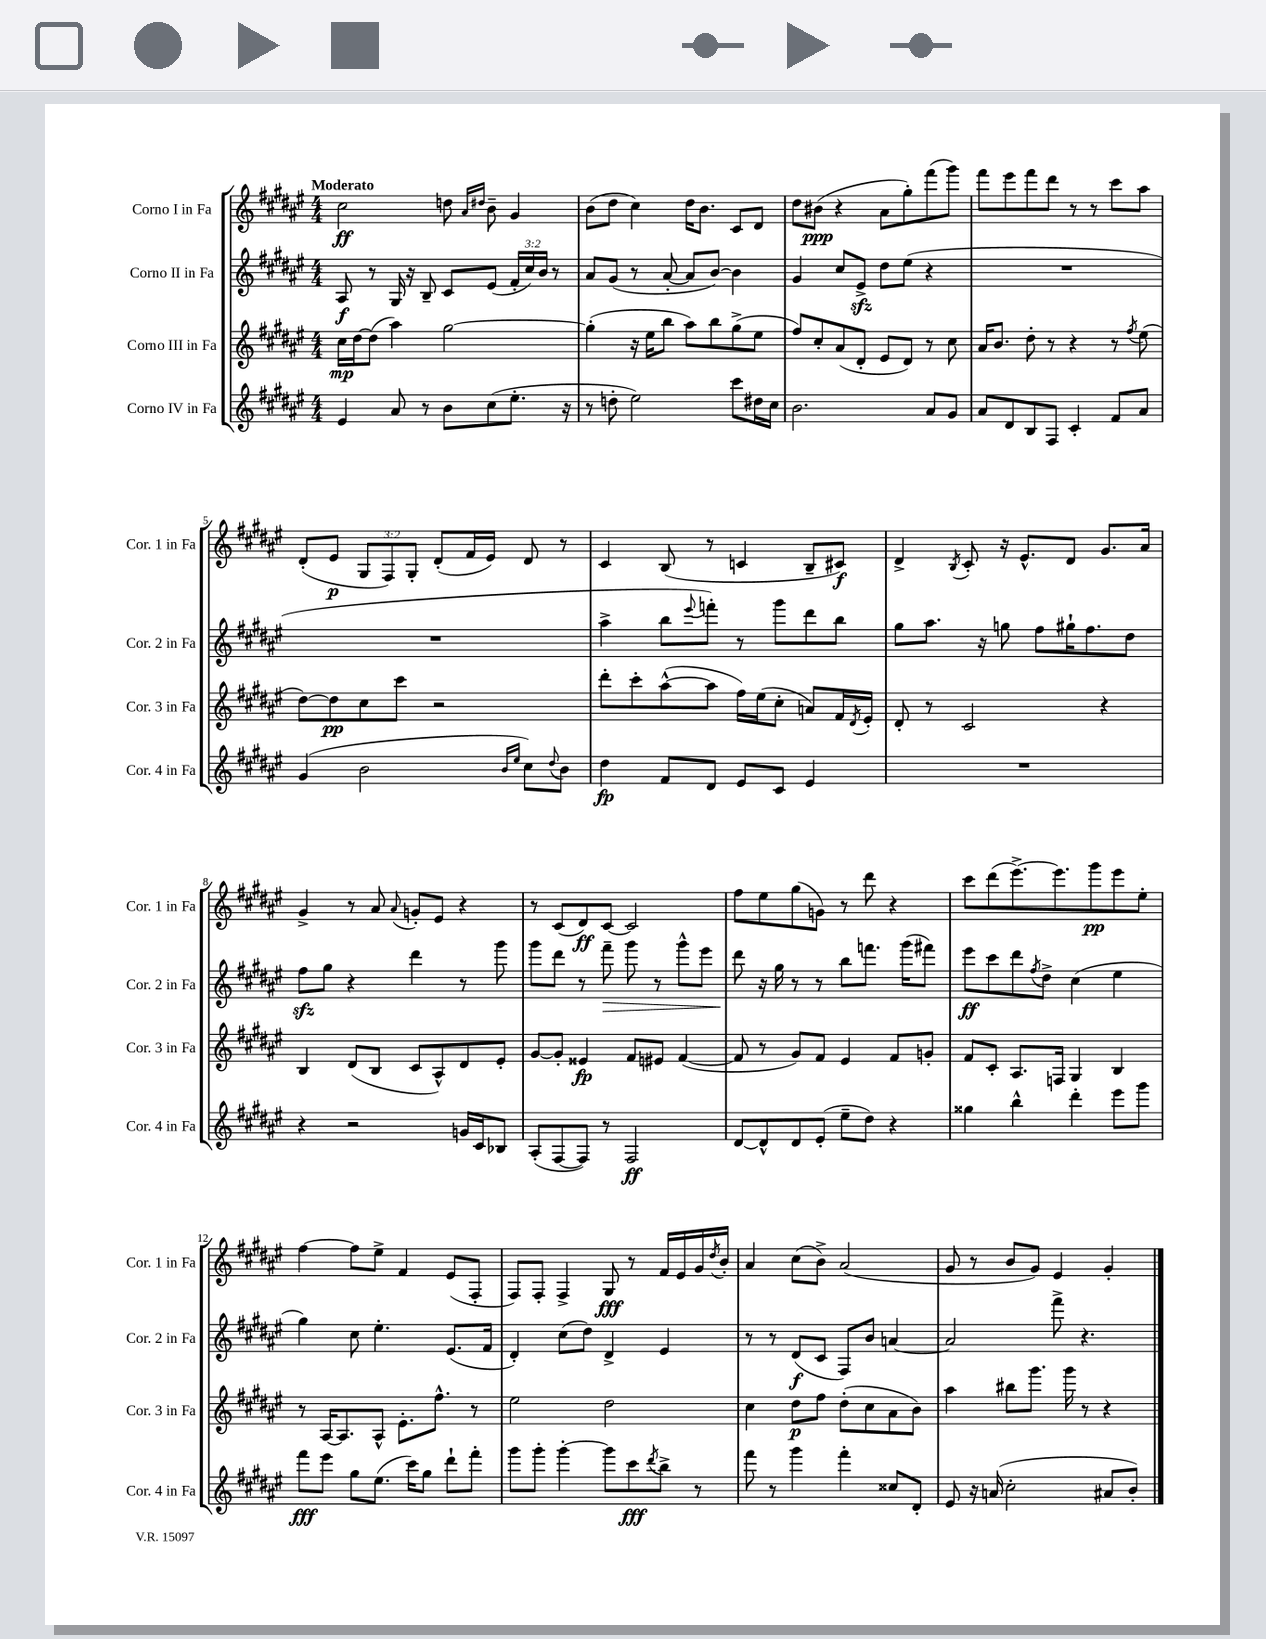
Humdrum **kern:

**kern	**dynam	**kern	**dynam	**kern	**dynam	**kern	**dynam
*part4	*part4	*part3	*part3	*part2	*part2	*part1	*part1
*staff4	*staff4	*staff3	*staff3	*staff2	*staff2	*staff1	*staff1
*I"Corno IV in Fa	*	*I"Corno III in Fa	*	*I"Corno II in Fa	*	*I"Corno I in Fa	*
*I'Cor. 4 in Fa	*	*I'Cor. 3 in Fa	*	*I'Cor. 2 in Fa	*	*I'Cor. 1 in Fa	*
*clefG2	*	*clefG2	*	*clefG2	*	*clefG2	*
*k[f#c#g#d#a#e#]	*	*k[f#c#g#d#a#e#]	*	*k[f#c#g#d#a#e#]	*	*k[f#c#g#d#a#e#]	*
*M4/4	*	*M4/4	*	*M4/4	*	*M4/4	*
=1	=1	=1	=1	=1	=1	=1	=1
!	!	!	!	!	!	!LO:TX:a:B:t=Moderato	!
4e#/	.	16cc#\LL	mp	8A#/	f	2cc#\	ff
.	.	[16dd#\J	.	.	.	.	.
.	.	(8dd#\J]	.	8r	.	.	.
8a#/	.	4aa#\)	.	16G#/	.	.	.
.	.	.	.	16r	.	.	.
8r	.	.	.	8B~/	.	.	.
8b\L	.	[2gg#\	.	8c#/L	.	8ddn\	.
.	.	.	.	.	.	16qqa#/LL	.
.	.	.	.	.	.	16qqdd#X/JJ	.
(8cc#\	.	.	.	(8e#/J	.	8b~\	.
8.ee#'\J	.	.	.	24f#'/LL	.	4g#/	.
.	.	.	.	24cc#/)	.	.	.
.	.	.	.	24b/JJ	.	.	.
.	.	.	.	8r	.	.	.
16r	.	.	.	.	.	.	.
=2	=2	=2	=2	=2	=2	=2	=2
8r	.	(4gg#'\]	.	8a#/L	.	(8b\L	.
8ddn'\	.	.	.	(8g#/J	.	8dd#\J	.
2ee#\)	.	16r	.	8r	.	4cc#\)	.
.	.	16ee#\KL	.	.	.	.	.
.	.	8bb\J	.	[8a#'/	.	.	.
.	.	8aa#\L)	.	8a#/L]	.	16dd#\KL	.
.	.	.	.	.	.	8.b\J	.
.	.	8bb\	.	[8b/J)	.	.	.
8ccc#\L	.	(8gg#^\	.	4b\]	.	8c#/L	.
16dd#X\L	.	8ee#\J	.	.	.	8d#/J	.
16cc#\JJ	.	.	.	.	.	.	.
=3	=3	=3	=3	=3	=3	=3	=3
2.b\	.	8ff#/L)	.	4g#/	.	8dd#\L	.
.	.	8cc#'/	.	.	.	(8b#X\J	ppp
.	.	(8a#/	.	8cc#/L	.	4r	.
.	.	8d#'/J	.	8e#zz^/J	.	.	.
.	.	8e#/L	.	8dd#\L	.	8a#\L	.
.	.	8d#/J)	.	(8ee#\J	.	8gg#'\)	.
8a#/L	.	8r	.	4r	.	(8fff#\	.
8g#/J	.	8cc#\	.	.	.	8ggg#\J)	.
=4	=4	=4	=4	=4	=4	=4	=4
8a#/L	.	16a#/KL	.	1r	.	8fff#\L	.
.	.	8.b/J	.	.	.	.	.
8d#/	.	.	.	.	.	8eee#\	.
8B/	.	8dd#'\	.	.	.	8fff#\	.
8F#/J	.	8r	.	.	.	8ddd#\J	.
4c#'/	.	4r	.	.	.	8r	.
.	.	.	.	.	.	8r	.
8f#/L	.	8r	.	.	.	8ccc#\L	.
.	.	8qff#/	.	.	.	.	.
8a#/J	.	(8ee#\	.	.	.	8aa#\J	.
!!LO:LB:g=z
=5	=5	=5	=5	=5	=5	=5	=5
(4g#/	.	[8dd#\L)	.	1r	.	(8d#'/L	.
.	.	8dd#\]	pp	.	.	8e#/J	p
2b\	.	8cc#\	.	.	.	12G#/L	.
.	.	.	.	.	.	12F#/)	.
.	.	8ccc#\J	.	.	.	.	.
.	.	.	.	.	.	12G#'/J	.
.	.	2r	.	.	.	(8d#'/L	.
.	.	.	.	.	.	16f#/L	.
.	.	.	.	.	.	16e#/JJ)	.
16qqb/LL	.	.	.	.	.	.	.
16qqee#/JJ	.	.	.	.	.	.	.
8cc#\L)	.	.	.	.	.	8d#/	.
8qqdd#/	.	.	.	.	.	.	.
8b\J	.	.	.	.	.	8r	.
=6	=6	=6	=6	=6	=6	=6	=6
4dd#\	fp	8ddd#'\L	.	4aa#^\	.	4c#/	.
.	.	8ccc#'\	.	.	.	.	.
8f#/L	.	([8aa#^^\	.	8bb\L	.	(8B/	.
.	.	.	.	8qqeee#/	.	.	.
8d#/J	.	8aa#\J]	.	8fffn'\J)	.	8r	.
8e#/L	.	16ff#\LL)	.	8r	.	4cn/	.
.	.	(16ee#\J	.	.	.	.	.
8c#/J	.	8cc#'\J	.	8ggg#\L	.	.	.
4e#/	.	8an/L)	.	8ddd#\	.	8B~/L	.
.	.	16f#/L	.	8bb\J	.	8c#X/J)	f
.	.	8qd#/	.	.	.	.	.
.	.	16e#'/JJ	.	.	.	.	.
=7	=7	=7	=7	=7	=7	=7	=7
1r	.	8d#'/	.	8gg#\L	.	4d#^/	.
.	.	8r	.	8.aa#\J	.	.	.
.	.	.	.	.	.	8qB/	.
.	.	2c#/	.	.	.	8c#'/	.
.	.	.	.	16r	.	.	.
.	.	.	.	8ggn\	.	16r	.
.	.	.	.	.	.	8.e#^^/L	.
.	.	.	.	8ff#\L	.	.	.
.	.	.	.	16gg#X`\K	.	8d#/J	.
.	.	.	.	8.ff#\	.	.	.
.	.	4r	.	.	.	8.g#/L	.
.	.	.	.	8dd#\J	.	.	.
.	.	.	.	.	.	16a#/Jk	.
!!LO:LB:g=z
=8	=8	=8	=8	=8	=8	=8	=8
4r	.	4B/	.	8ff#zz\L	.	4g#^/	.
.	.	.	.	8gg#\J	.	.	.
2r	.	(8d#/L	.	4r	.	8r	.
.	.	8B/J	.	.	.	8a#/	.
.	.	.	.	.	.	8qqa#/	.
.	.	8c#/L	.	4ddd#\	.	8gn'/L	.
.	.	8A#^^/)	.	.	.	8e#/J	.
16gn/LL	.	8d#/	.	8r	.	4r	.
16c#/J	.	.	.	.	.	.	.
8B-X/J	.	8e#'/J	.	8ggg#\	.	.	.
=9	=9	=9	=9	=9	=9	=9	=9
(8A#'/L	.	[8g#/L	.	8ggg#\L	.	8r	.
[8F#/	.	8g#'/J]	.	8ddd#\J	.	(8c#/L	.
8F#/J])	.	4e##X/	fp	8r	.	8d#/)	ff
!	!	!	!	!	!LO:HP:b	!	!
8r	.	.	.	8fff#~\	>	[8c#/J	.
2F#/	ff	8f#/L	.	8ggg#\	.	2c#/]	.
.	.	8e#X/J	.	8r	.	.	.
.	.	([4f#/	.	8ggg#^^\L	.	.	.
.	.	.	.	8eee#\J	.	.	.
=10	=10	=10	=10	=10	=10	=10	=10
[8d#/L	.	8f#/]	.	8ddd#\	.	8ff#\L	.
8d#^^/]	.	8r	.	16r	]	8ee#\	.
.	.	.	.	16gg#\	.	.	.
8d#/	.	8g#/L)	.	8r	.	(8gg#\	.
(8e#'/J	.	8f#/J	.	8r	.	8gn\J)	.
8ee#~\L	.	4e#/	.	8bb\L	.	8r	.
8dd#\J)	.	.	.	8.fffn\J	.	8ddd#\	.
4r	.	8f#/L	.	.	.	4r	.
.	.	.	.	(16ggg#\KL	.	.	.
.	.	8gn'/J	.	8fff#X\J)	.	.	.
=11	=11	=11	=11	=11	=11	=11	=11
4gg##X\	.	8f#/L	.	8eee#\L	ff	8ccc#\L	.
.	.	8c#'/J	.	8ccc#\	.	(8ddd#\	.
4bb^^\	.	8.A#/L	.	8ddd#\	.	[8.eee#^\)	.
.	.	.	.	8qff#/	.	.	.
.	.	.	.	8dd#^\J	.	.	.
.	.	16Fn/Jk	.	.	.	8.eee#\]	.
4ddd#'\	.	4G#/	.	(4cc#\	.	.	.
.	.	.	.	.	.	8ggg#\	pp
8eee#\L	.	4B/	.	4ee#\	.	8eee#\	.
8ggg#\J	.	.	.	.	.	8ee#'\J	.
!!LO:LB:g=z
=12	=12	=12	=12	=12	=12	=12	=12
8fff#\L	fff	8r	.	4gg#\)	.	[4ff#\	.
8eee#\J	.	[16A#/KL	.	.	.	.	.
.	.	8.A#/]	.	.	.	.	.
8gg#\L	.	.	.	8cc#\	.	8ff#\L]	.
(8.ee#\J	.	8A#^^/J	.	4.ee#'\	.	8ee#^\J	.
.	.	8.e#'\L	.	.	.	4f#/	.
16ccc#\KL)	.	.	.	.	.	.	.
8gg#\J	.	.	.	.	.	.	.
.	.	8.ff#^^\J	.	.	.	.	.
8ddd#`\L	.	.	.	(8.e#/L	.	(8e#/L	.
8fff#'\J	.	8r	.	.	.	8F#'/J	.
.	.	.	.	16f#/Jk	.	.	.
=13	=13	=13	=13	=13	=13	=13	=13
8ggg#\L	.	2ee#\	.	4d#'/)	.	8F#/L)	.
8ggg#'\J	.	.	.	.	.	8F#'/J	.
[4ggg#'\	.	.	.	(8cc#\L	.	4F#^/	.
.	.	.	.	8dd#\J)	.	.	.
8ggg#\L]	.	2dd#\	.	4d#^/	.	8G#/	fff
8ccc#\	fff	.	.	.	.	8r	.
8qddd#/	.	.	.	.	.	.	.
8bb^\J	.	.	.	4e#/	.	16f#/LL	.
.	.	.	.	.	.	16e#/	.
8r	.	.	.	.	.	16g#/	.
.	.	.	.	.	.	8qdd#/	.
.	.	.	.	.	.	16b'/JJ	.
=14	=14	=14	=14	=14	=14	=14	=14
8fff#\	.	4cc#\	.	8r	.	4a#/	.
8r	.	.	.	8r	.	.	.
4ggg#\	.	8dd#\L	p	(8d#/L	f	(8cc#\L	.
.	.	8ff#\J	.	8c#/J	.	8b^\J)	.
4fff#'\	.	(8dd#'\L	.	8F#/L)	.	(2a#/	.
.	.	8cc#\	.	8b/J	.	.	.
8cc##X/L	.	8a#\	.	[4an/	.	.	.
8d#'/J	.	8b\J)	.	.	.	.	.
=15	=15	=15	=15	=15	=15	=15	=15
8e#/	.	4aa#\	.	2a/]	.	8g#/	.
16r	.	.	.	.	.	8r	.
(16an/	.	.	.	.	.	.	.
2cc#'\	.	8bb#X\L	.	.	.	8b/L	.
.	.	8.ggg#\J	.	.	.	8g#/J)	.
.	.	.	.	8fff#^\	.	4e#/	.
.	.	16ggg#\	.	.	.	.	.
.	.	8r	.	4.r	.	.	.
8a#X/L	.	4r	.	.	.	4g#'/	.
8b'/J)	.	.	.	.	.	.	.
==	==	==	==	==	==	==	==
*-	*-	*-	*-	*-	*-	*-	*-
